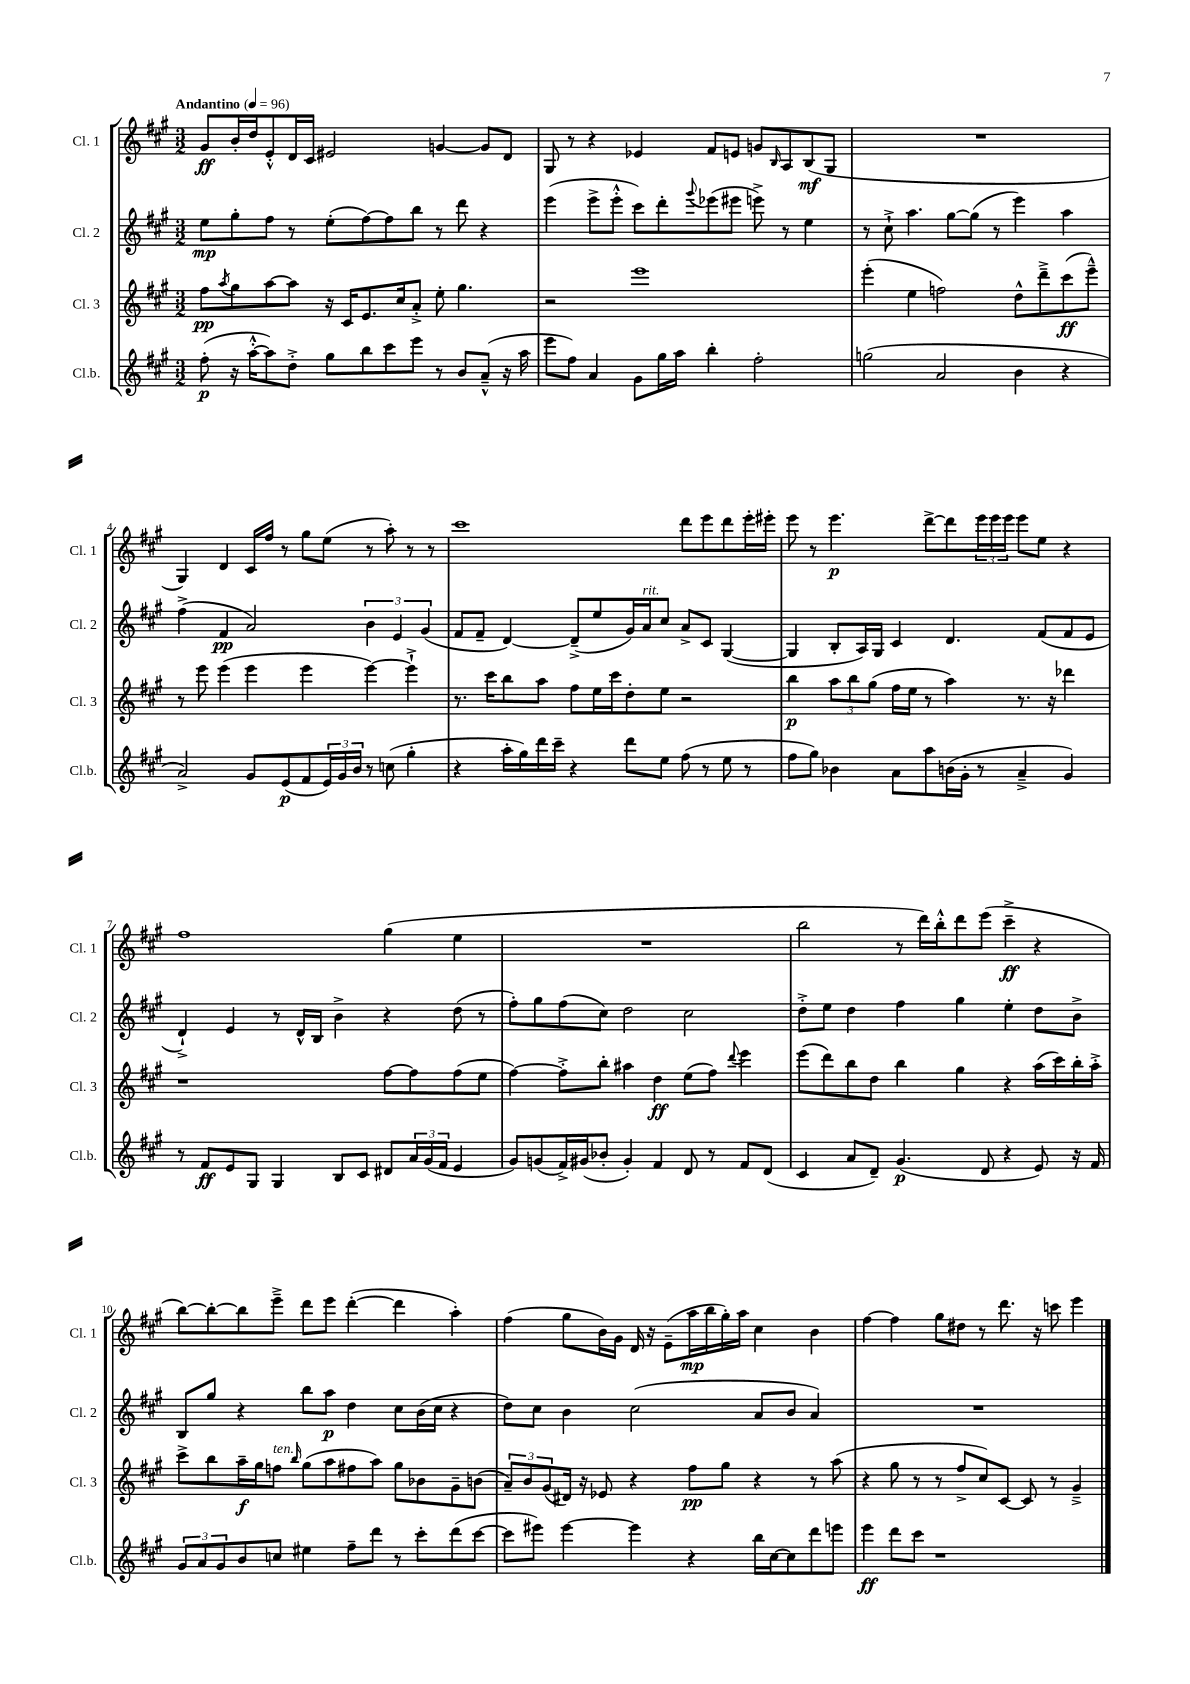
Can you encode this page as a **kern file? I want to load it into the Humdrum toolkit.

**kern	**dynam	**kern	**dynam	**kern	**dynam	**kern	**dynam
*part4	*part4	*part3	*part3	*part2	*part2	*part1	*part1
*staff4	*staff4	*staff3	*staff3	*staff2	*staff2	*staff1	*staff1
*I"Cl.b.	*	*I"Cl. 3	*	*I"Cl. 2	*	*I"Cl. 1	*
*I'Cl.b.	*	*I'Cl. 3	*	*I'Cl. 2	*	*I'Cl. 1	*
*clefG2	*	*clefG2	*	*clefG2	*	*clefG2	*
*k[f#c#g#]	*	*k[f#c#g#]	*	*k[f#c#g#]	*	*k[f#c#g#]	*
*M3/2	*	*M3/2	*	*M3/2	*	*M3/2	*
*MM96	*	*MM96	*	*MM96	*	*MM96	*
=1	=1	=1	=1	=1	=1	=1	=1
!	!	!	!	!	!	!LO:TX:a:B:t=Andantino	!
(8ff#'\	p	8ff#\L	pp	8ee\L	mp	8g#/L	ff
.	.	8qaa/	.	.	.	.	.
16r	.	8gg#\	.	8gg#'\	.	16b'/L	.
[16aa'^^\KL	.	.	.	.	.	16dd/J	.
8aa\])	.	[8aa\	.	8ff#\J	.	8e'^^/	.
8dd'^\J	.	8aa\J]	.	8r	.	16d/L	.
.	.	.	.	.	.	16c#/JJ	.
8gg#\L	.	16r	.	(8ee'\L	.	2e#X/	.
.	.	16c#/KL	.	.	.	.	.
8bb\	.	8.e/	.	[8ff#\)	.	.	.
8ccc#\	.	.	.	8ff#\]	.	.	.
.	.	16cc#/k	.	.	.	.	.
8eee\J	.	8a'^/J	.	8bb\J	.	.	.
8r	.	8ee'\	.	8r	.	[4gn/	.
8b/L	.	4.gg#\	.	8ddd\	.	.	.
(8a~^^/J	.	.	.	4r	.	8g/L]	.
16r	.	.	.	.	.	8d/J	.
16aa\	.	.	.	.	.	.	.
=2	=2	=2	=2	=2	=2	=2	=2
8eee\L	.	2r	.	(4eee\	.	8G#/	.
8ff#\J)	.	.	.	.	.	8r	.
4a/	.	.	.	8eee^\L	.	4r	.
.	.	.	.	8eee'^^\J	.	.	.
8g#\L	.	1eee	.	8ccc#\L)	.	4e-X/	.
16gg#\L	.	.	.	8ddd'\	.	.	.
16aa\JJ	.	.	.	.	.	.	.
.	.	.	.	8qqggg#/	.	.	.
4bb'\	.	.	.	(8eee-X\	.	8f#/L	.
.	.	.	.	8eee#X\J	.	8en/J	.
2ff#'\	.	.	.	8eeen^\)	.	8gn/L	.
.	.	.	.	.	.	16qqB/	.
.	.	.	.	8r	.	8A/	.
.	.	.	.	4ee\	.	(8B/	mf
.	.	.	.	.	.	8G#/J	.
=3	=3	=3	=3	=3	=3	=3	=3
(2ggn\	.	(4eee'\	.	8r	.	1.r	.
.	.	.	.	8cc#`^\	.	.	.
.	.	4ee\	.	4.aa\	.	.	.
2a/	.	2ffn\)	.	.	.	.	.
.	.	.	.	[8gg#\L	.	.	.
.	.	.	.	(8gg#\J]	.	.	.
.	.	.	.	8r	.	.	.
4b\	.	8dd^^\L	.	4eee\)	.	.	.
.	.	8ddd~^\	.	.	.	.	.
4r	.	(8ccc#\	ff	4aa\	.	.	.
.	.	8eee~^^\J)	.	.	.	.	.
!!LO:LB:g=z
=4	=4	=4	=4	=4	=4	=4	=4
2a^/)	.	8r	.	(4ff#^\	.	4G#/)	.
.	.	8eee\	.	.	.	.	.
.	.	(4eee\	.	4f#/	pp	4d/	.
8g#/L	.	4eee\	.	2a/)	.	16c#/LL	.
.	.	.	.	.	.	16ff#/JJ	.
(8e/	p	.	.	.	.	8r	.
8f#/	.	4eee\	.	.	.	8gg#\L	.
24e/L)	.	.	.	.	.	(8ee\J	.
24g#/	.	.	.	.	.	.	.
24b/JJ	.	.	.	.	.	.	.
8r	.	[4eee\)	.	6b\	.	8r	.
(8ccn\	.	.	.	.	.	8aa'\)	.
.	.	.	.	6e/	.	.	.
4gg#'\	.	4eee`^\]	.	.	.	8r	.
.	.	.	.	(6g#/	.	.	.
.	.	.	.	.	.	8r	.
=5	=5	=5	=5	=5	=5	=5	=5
4r	.	8.r	.	8f#/L	.	1ccc#	.
.	.	.	.	8f#~/J	.	.	.
.	.	16ccc#\KL	.	.	.	.	.
16aa'\LL	.	8bb\	.	[4d/)	.	.	.
16gg#\)	.	.	.	.	.	.	.
16ddd\	.	8aa\J	.	.	.	.	.
16ccc#~\JJ	.	.	.	.	.	.	.
4r	.	8ff#\L	.	(8d~^/L]	.	.	.
.	.	16ee\L	.	8ee/	.	.	.
.	.	16ccc#\J	.	.	.	.	.
8ddd\L	.	8dd'\	.	16g#/L)	.	.	.
!	!	!	!	!LO:TX:a:i:t=rit.	!	!	!
.	.	.	.	16a/J	.	.	.
8ee\J	.	8ee\J	.	8cc#/J	.	.	.
(8ff#\	.	2r	.	8a^/L	.	8ddd\L	.
8r	.	.	.	8c#/J	.	8eee\	.
8ee\	.	.	.	([4G#/	.	8ddd\	.
8r	.	.	.	.	.	16eee'\L	.
.	.	.	.	.	.	16eee#X'\JJ	.
=6	=6	=6	=6	=6	=6	=6	=6
8ff#\L	.	4bb\	p	4G#/]	.	8eee\	.
8gg#\J)	.	.	.	.	.	8r	.
4b-X\	.	12aa\L	.	8B'/L	.	4.eee\	p
.	.	12bb\	.	.	.	.	.
.	.	.	.	16A/L)	.	.	.
.	.	(12gg#\J	.	.	.	.	.
.	.	.	.	16G#/JJ	.	.	.
8a\L	.	16ff#\LL	.	4c#/	.	.	.
.	.	16ee\JJ	.	.	.	.	.
8aa\	.	8r	.	.	.	[8ddd^\L	.
(16bn\L	.	4aa\)	.	4.d/	.	8ddd\]	.
16g#'\JJ	.	.	.	.	.	.	.
8r	.	.	.	.	.	24eee\L	.
.	.	.	.	.	.	24eee\	.
.	.	.	.	.	.	24eee\JJ	.
4a~^/	.	8.r	.	.	.	8eee\L	.
.	.	.	.	(8f#/L	.	8ee\J	.
.	.	16r	.	.	.	.	.
4g#/)	.	4ddd-X\	.	8f#/	.	4r	.
.	.	.	.	8e/J	.	.	.
!!LO:LB:g=z
=7	=7	=7	=7	=7	=7	=7	=7
8r	.	1r	.	4d`^/)	.	1ff#	.
8f#/L	ff	.	.	.	.	.	.
8e/	.	.	.	4e/	.	.	.
8G#/J	.	.	.	.	.	.	.
4G#/	.	.	.	8r	.	.	.
.	.	.	.	16d^^/LL	.	.	.
.	.	.	.	16B/JJ	.	.	.
8B/L	.	.	.	4b^\	.	.	.
8c#/J	.	.	.	.	.	.	.
8d#X/L	.	[8ff#\L	.	4r	.	(4gg#\	.
24a/L	.	8ff#\]	.	.	.	.	.
(24g#/	.	.	.	.	.	.	.
24f#/JJ	.	.	.	.	.	.	.
4e/	.	(8ff#\	.	(8dd\	.	4ee\	.
.	.	8ee\J	.	8r	.	.	.
=8	=8	=8	=8	=8	=8	=8	=8
8g#/L)	.	[4ff#\)	.	8ff#'\L)	.	1.r	.
(8gn/	.	.	.	8gg#\	.	.	.
16f#^/L)	.	8ff#'^\L]	.	(8ff#\	.	.	.
(16g#X/J	.	.	.	.	.	.	.
8b-X'/J	.	8bb'\J	.	8cc#\J)	.	.	.
4g#'/)	.	4aa#X\	.	2dd\	.	.	.
4f#/	.	4dd\	ff	.	.	.	.
8d/	.	(8ee\L	.	2cc#\	.	.	.
8r	.	8ff#\J)	.	.	.	.	.
.	.	8qqddd/	.	.	.	.	.
8f#/L	.	4eee\	.	.	.	.	.
(8d/J	.	.	.	.	.	.	.
=9	=9	=9	=9	=9	=9	=9	=9
4c#/	.	(8eee\L	.	8dd'^\L	.	2bb\	.
.	.	8ddd\)	.	8ee\J	.	.	.
8a/L	.	8bb\	.	4dd\	.	.	.
8d~/J)	.	8dd\J	.	.	.	.	.
(4.g#/	p	4bb\	.	4ff#\	.	8r	.
.	.	.	.	.	.	16ddd\LL)	.
.	.	.	.	.	.	16bb'^^\J	.
.	.	4gg#\	.	4gg#\	.	8ddd\	.
8d/	.	.	.	.	.	(8eee\J	.
4r	.	4r	.	4ee'\	.	4ccc#~^\	ff
8e/)	.	(16aa\LL	.	8dd\L	.	4r	.
.	.	16ccc#\)	.	.	.	.	.
16r	.	16bb'\	.	8b^\J	.	.	.
16f#/	.	16aa'^\JJ	.	.	.	.	.
!!LO:LB:g=z
=10	=10	=10	=10	=10	=10	=10	=10
12g#/L	.	8ccc#^\L	.	8B/L	.	[8bb\L)	.
12a/	.	.	.	.	.	.	.
.	.	8bb\	.	8gg#/J	.	8bb'\_	.
12g#/	.	.	.	.	.	.	.
8b/	.	16aa~\L	f	4r	.	8bb\]	.
.	.	16gg#\J	.	.	.	.	.
!	!	!LO:TX:a:i:t=ten.	!	!	!	!	!
8ccn/J	.	8ffn\J	.	.	.	8eee~^\J	.
.	.	16qqbb/	.	.	.	.	.
4ee#X\	.	(8gg#\L	.	8bb\L	.	8ddd\L	.
.	.	8aa\	.	8aa\J	p	8eee\J	.
8ff#~\L	.	8ff#X\	.	4dd\	.	([4ddd'\	.
8ddd\J	.	8aa\J)	.	.	.	.	.
8r	.	8gg#\L	.	8cc#\L	.	4ddd\]	.
8ccc#'\L	.	8b-X\	.	(16b\L	.	.	.
.	.	.	.	16cc#\JJ	.	.	.
(8ddd\	.	8g#~\	.	4r	.	4aa'\)	.
[8ccc#\J	.	(8bn\J	.	.	.	.	.
=11	=11	=11	=11	=11	=11	=11	=11
8ccc#\L]	.	12a~/L)	.	8dd\L)	.	(4ff#\	.
.	.	12b/	.	.	.	.	.
8eee#X\J)	.	.	.	8cc#\J	.	.	.
.	.	(12g#/	.	.	.	.	.
[4eee#\	.	16d#X/Jk)	.	4b\	.	8gg#\L	.
.	.	16r	.	.	.	.	.
.	.	8e-X/	.	.	.	16b\L)	.
.	.	.	.	.	.	16g#\JJ	.
4eee#\]	.	4r	.	(2cc#\	.	16d/	.
.	.	.	.	.	.	16r	.
.	.	.	.	.	.	(8e~\L	.
4r	.	8ff#\L	pp	.	.	16aa\L	mp
.	.	.	.	.	.	16bb\	.
.	.	8gg#\J	.	.	.	16gg#'\)	.
.	.	.	.	.	.	16aa\JJ	.
16bb\LL	.	4r	.	8a/L	.	4cc#\	.
[16cc#\J	.	.	.	.	.	.	.
8cc#\]	.	.	.	8b/J	.	.	.
8ddd\	.	8r	.	4a/)	.	4b\	.
8eeen\J	.	(8aa\	.	.	.	.	.
=12	=12	=12	=12	=12	=12	=12	=12
4eee\	ff	4r	.	1.r	.	[4ff#\	.
8ddd\L	.	8gg#\	.	.	.	4ff#\]	.
8ccc#\J	.	8r	.	.	.	.	.
1r	.	8r	.	.	.	8gg#\L	.
.	.	8ff#^/L	.	.	.	8dd#X\J	.
.	.	8cc#/)	.	.	.	8r	.
.	.	[8c#/J	.	.	.	8.ddd\	.
.	.	8c#/]	.	.	.	.	.
.	.	.	.	.	.	16r	.
.	.	8r	.	.	.	8cccn\	.
.	.	4g#~^/	.	.	.	4eee\	.
==	==	==	==	==	==	==	==
*-	*-	*-	*-	*-	*-	*-	*-
